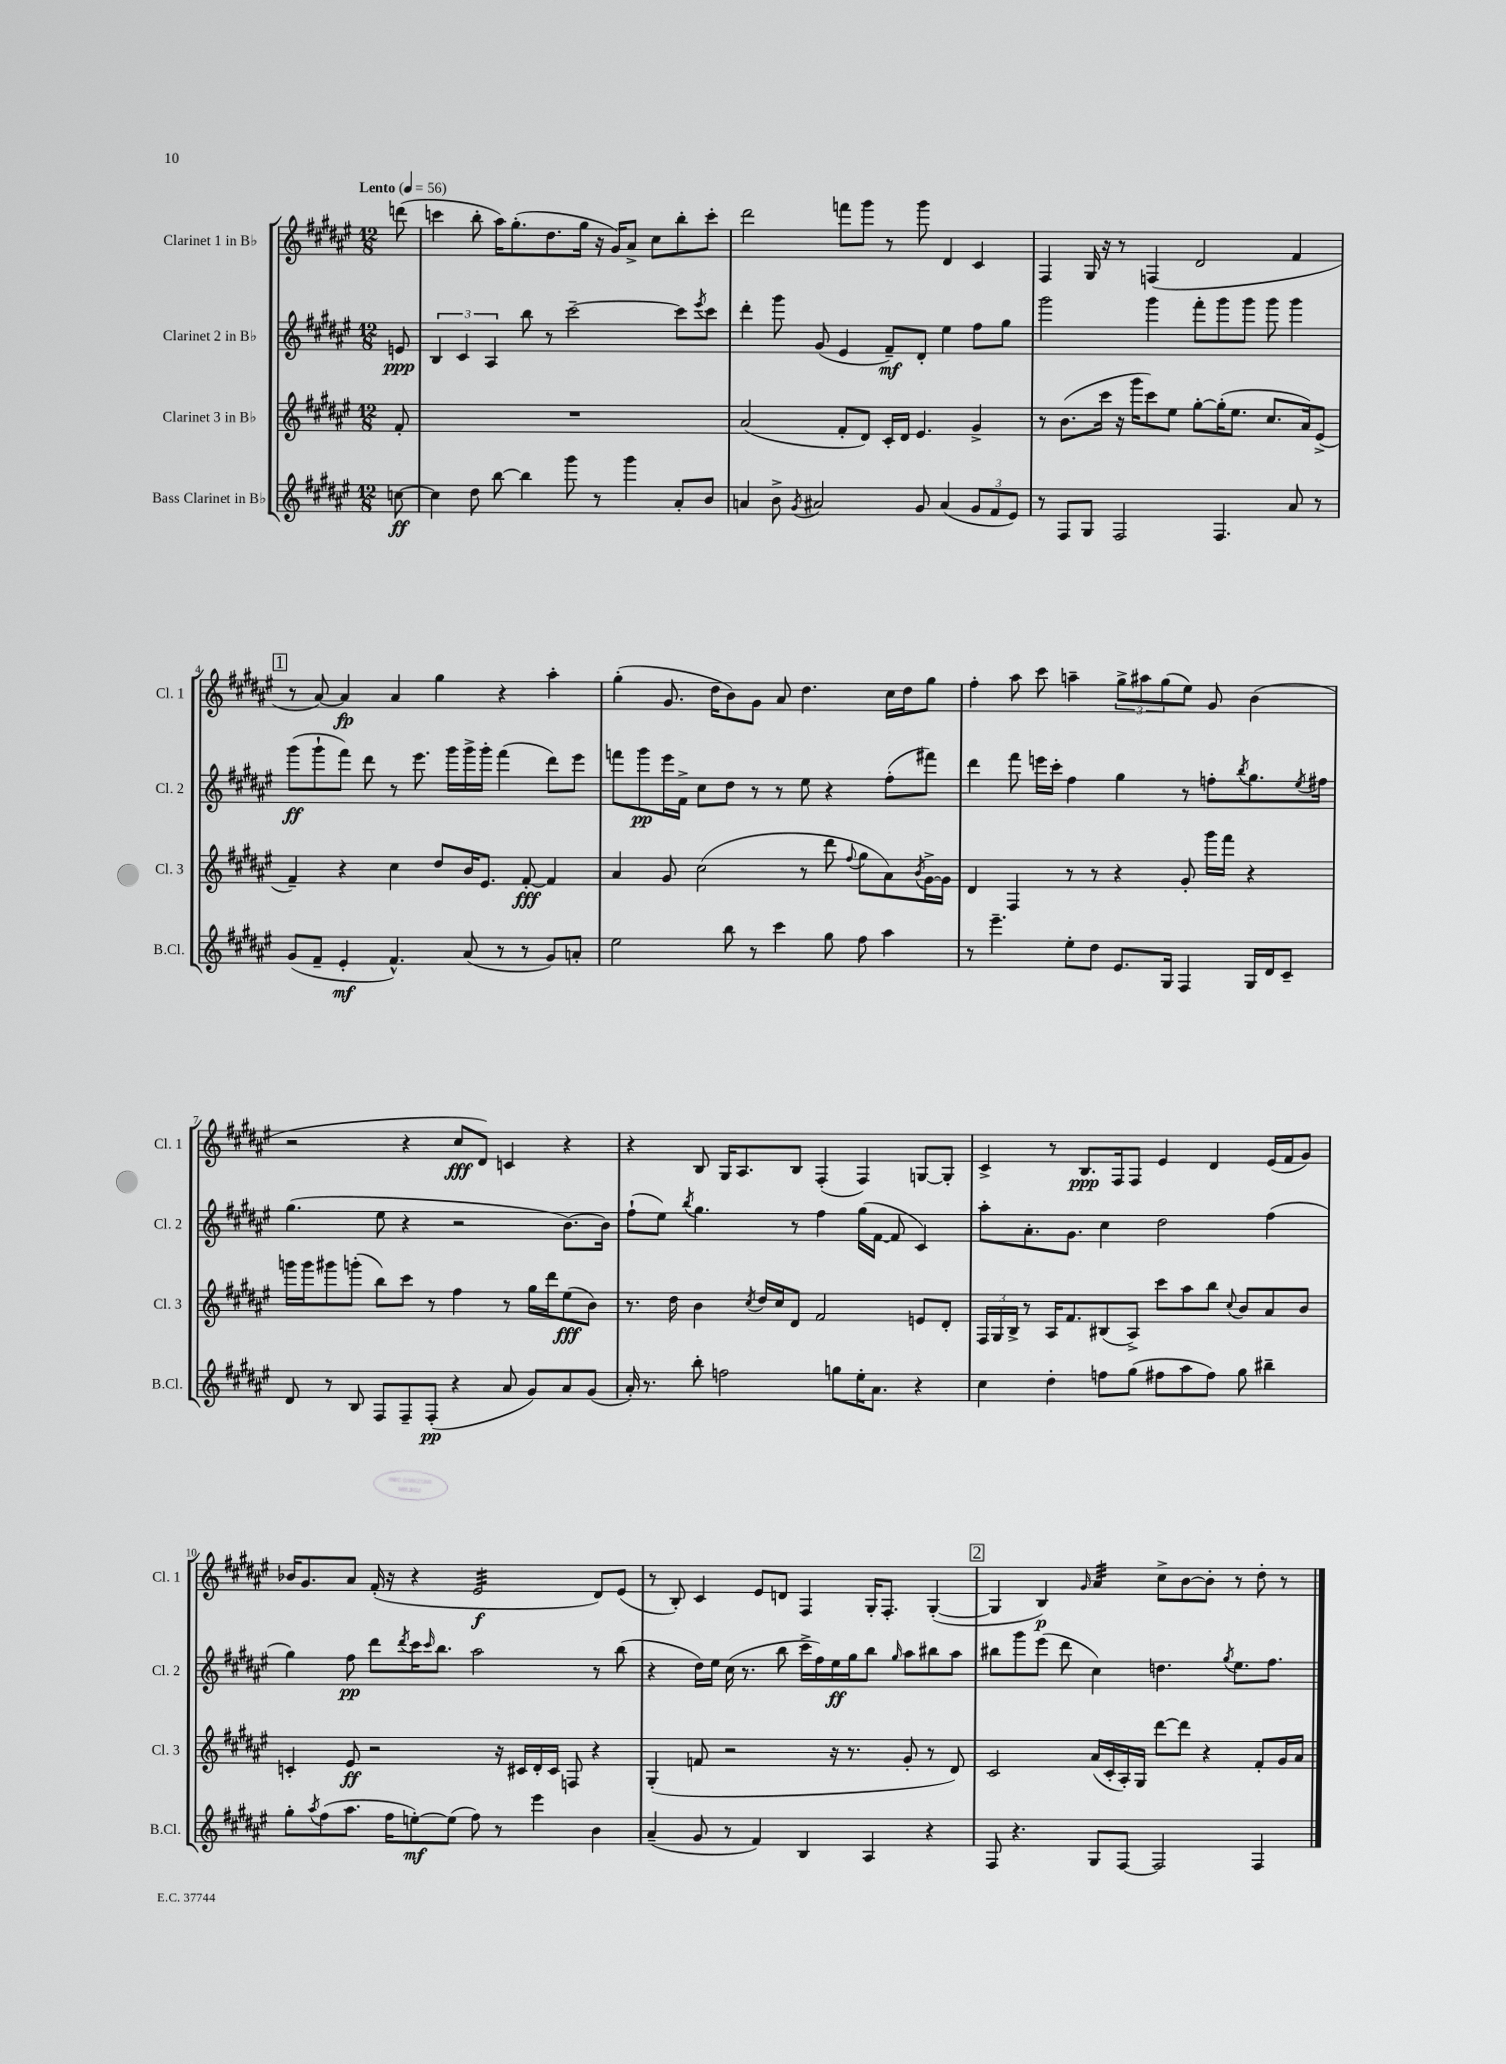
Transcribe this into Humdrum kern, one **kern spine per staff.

**kern	**kern	**kern	**kern
*staff4	*staff3	*staff2	*staff1
*clefG2	*clefG2	*clefG2	*clefG2
*k[f#c#g#d#a#e#]	*k[f#c#g#d#a#e#]	*k[f#c#g#d#a#e#]	*k[f#c#g#d#a#e#]
*M12/8	*M12/8	*M12/8	*M12/8
*MM56	*MM56	*MM56	*MM56
[8cc	8f#'	8e	(8ddd
=	=	=	=
4cc]	1.r	6B	4ccc
.	.	6c#	.
8dd#	.	.	8bb'
.	.	6A#	.
[8bb	.	.	16aa#)
.	.	.	(8.gg#'
4bb]	.	8bb	.
.	.	8r	8.dd#
8ggg#	.	[2ccc#~	.
.	.	.	16gg#
8r	.	.	16r
.	.	.	16g#)
4ggg#	.	.	8a#^
.	.	.	8cc#
8a#'	.	8ccc#]	8bb'
.	.	8qeee#	.
8b	.	8ccc#	8ccc'
=	=	=	=
4a	(2a#	4ddd#'	2ddd#
8b^	.	8ggg#	.
8qg#	.	.	.
2a#	.	(8g#	.
.	8f#'	4e#	8fff
.	8d#)	.	8ggg#
.	16c#'	8f#~)	8r
.	16d#	.	.
8g#	4.e#	8d#'	8ggg#
(4a#	.	4ee#	4d#
12g#	4g#^	8ff#	4c#
12f#	.	.	.
.	.	8gg#	.
12e#)	.	.	.
=	=	=	=
8r	8r	2ggg#	4F#
8F#	(8.b	.	.
8G#	.	.	16G#
.	16ccc#	.	16r
2F#	16r	.	8r
.	16ggg#	.	.
.	8ccc#)	4ggg#	(4F
.	8ee#	.	.
.	[8gg#'	8fff#'	2d#
4.F#	(16gg#']	8ggg#	.
.	8.ee#	.	.
.	.	8ggg#	.
.	8.cc#	8ggg#	.
8a#	.	4ggg#	4f#
.	16a#)	.	.
8r	(8e#^	.	.
=	=	=	=
(8g#	4f#~)	(8ggg#	8r
8f#~	.	8ggg#`	[8a#)
4e#'	4r	8fff#)	4a#]
.	.	8ddd#	.
4.f#^^)	4cc#	8r	4a#
.	.	8.eee#	.
.	8dd#	.	4gg#
.	.	16ggg#	.
(8a#	16b	16ggg#^	.
.	8.e#	16ggg#'	.
8r	.	(4fff#	4r
8r	[8f#'	.	.
8g#)	4f#]	8ddd#)	4aa#'
8a'	.	8eee#	.
=	=	=	=
2ee#	4a#	8fff	(4gg#'
.	.	8ggg#	.
.	8g#	16eee#	8.g#
.	.	16f#^	.
.	(2cc#	8cc#	.
.	.	.	16dd#
8bb	.	8dd#	8b)
8r	.	8r	8g#
4ccc#	.	8r	8a#
.	8r	8ee#	4.dd#
8gg#	8ddd#	4r	.
.	8qqff#	.	.
8ff#	8gg#	.	.
4aa#	8a#)	(8ff#'	16cc#
.	.	.	16dd#
.	8qb	.	.
.	[16g#^	8fff#)	8gg#
.	16g#]	.	.
=	=	=	=
8r	4d#	4ddd#	4ff#'
4.eee#~	.	.	.
.	4F#	8fff#	8aa#
.	.	16eee	8ccc#
.	.	16ccc#'	.
8ee#'	8r	4ff#	4aa~
8dd#	8r	.	.
8.e#	4r	4gg#	12gg#^
.	.	.	12aa#
.	.	.	(12gg#
16G#	.	.	.
4F#	8g#'	8r	8ee#)
.	16ggg#	8ff'	8g#
.	16fff#	.	.
.	.	8qbb	.
16G#	4r	8.gg#	(4b
16d#	.	.	.
8c#~	.	.	.
.	.	8qee#	.
.	.	16ff#	.
=	=	=	=
8d#	16ggg	(4.gg#	2r
.	16ggg	.	.
8r	8ggg#	.	.
8B	(8ggg'	.	.
8F#	8bb)	8ee#	.
8F#~	8ccc#	4r	4r
(8F#'	8r	.	.
4r	4ff#	2r	8cc#
.	.	.	8d#)
8a#	8r	.	4c
8g#)	16gg#	.	.
.	16ddd#	.	.
8a#	(8ee#	[8.b)	4r
(8g#	8b)	.	.
.	.	16b]	.
=	=	=	=
16a#')	8.r	(8ff#`	4r
8.r	.	.	.
.	.	8ee#)	.
.	16dd#	.	.
.	.	8qbb	.
8bb'	4b	4.gg#	8B
2ff	.	.	16G#
.	.	.	8.A#
.	8qcc#	.	.
.	16dd#	.	.
.	16cc#	.	.
.	8d#	8r	8B
.	2f#	4ff#	(4F#'
8gg	.	.	.
16ee#'	.	(16gg#	4F#)
8.a#	.	[16f#	.
.	.	8f#]	.
4r	8e	4c#)	[8G
.	8d#'	.	8G']
=	=	=	=
4cc#	24F#	8aa#'	4c#^
.	24G#	.	.
.	24B^	.	.
.	8r	8.a#'	.
4dd#'	16A#	.	8r
.	8.f#	8.g#	.
.	.	.	8.B
8ff	(8B#	4cc#	.
.	.	.	16F#
(8gg#	8A#^)	.	8F#
8ff#	8ccc#	2dd#	4e#
8aa#	8aa#	.	.
8ff#)	8bb	.	4d#
.	8qqcc#	.	.
8gg#	8b	.	.
4bb#~	8a#	(4ff#	(16e#
.	.	.	16f#
.	8b	.	8g#)
=	=	=	=
8gg#'	4c'	4gg#)	16b-
.	.	.	8.g#
8qaa#	.	.	.
(8ff#	.	.	.
8.aa#	8e#	8ff#	8a#
.	2r	8ddd#	(16f#'
16ff#	.	.	16r
.	.	8qddd#	.
[8ee')	.	16ccc#	4r
.	.	16qqccc#	.
.	.	8.bb	.
(8ee]	.	.	.
8ff#)	.	2aa#	2e#
8r	16r	.	.
.	16c#	.	.
4eee#	16d#'	.	.
.	16c#	.	.
.	8F	.	.
4b	4r	8r	8d#)
.	.	(8bb	(8e#
=	=	=	=
(4a#~	(4G#'	4r	8r
.	.	.	8B')
8g#	8f	16dd#)	4c#
.	.	16ee#	.
8r	2r	(16cc#	.
.	.	8.r	.
4f#)	.	.	8e#
.	.	8bb	8d
4B	.	16ccc#^	4F#
.	.	16ff#)	.
.	16r	16ee#	.
.	8.r	16gg#	.
4A#	.	8bb	16G#'
.	.	.	8.F#'
.	.	16qqgg#	.
.	8g#'	8aa#	.
4r	8r	8bb#	([4G#'
.	8d#)	8aa#	.
=	=	=	=
8F#	2c#	8bb#	4G#]
4.r	.	8ggg#	.
.	.	(8eee#	4B)
.	.	8ddd#	.
.	.	.	16qqg#
8G#	(16a#	4cc#)	4a#
.	16c#'	.	.
[8F#	16A#')	.	.
.	16G#	.	.
2F#]	[8ddd#	4.dd	8cc#^
.	8ddd#]	.	[8b
.	4r	.	8b']
.	.	8qgg#	.
.	.	8.ee#	8r
4F#	8f#'	.	8dd#'
.	.	8.ff#	.
.	16g#	.	8r
.	16a#	.	.
==	==	==	==
*-	*-	*-	*-
